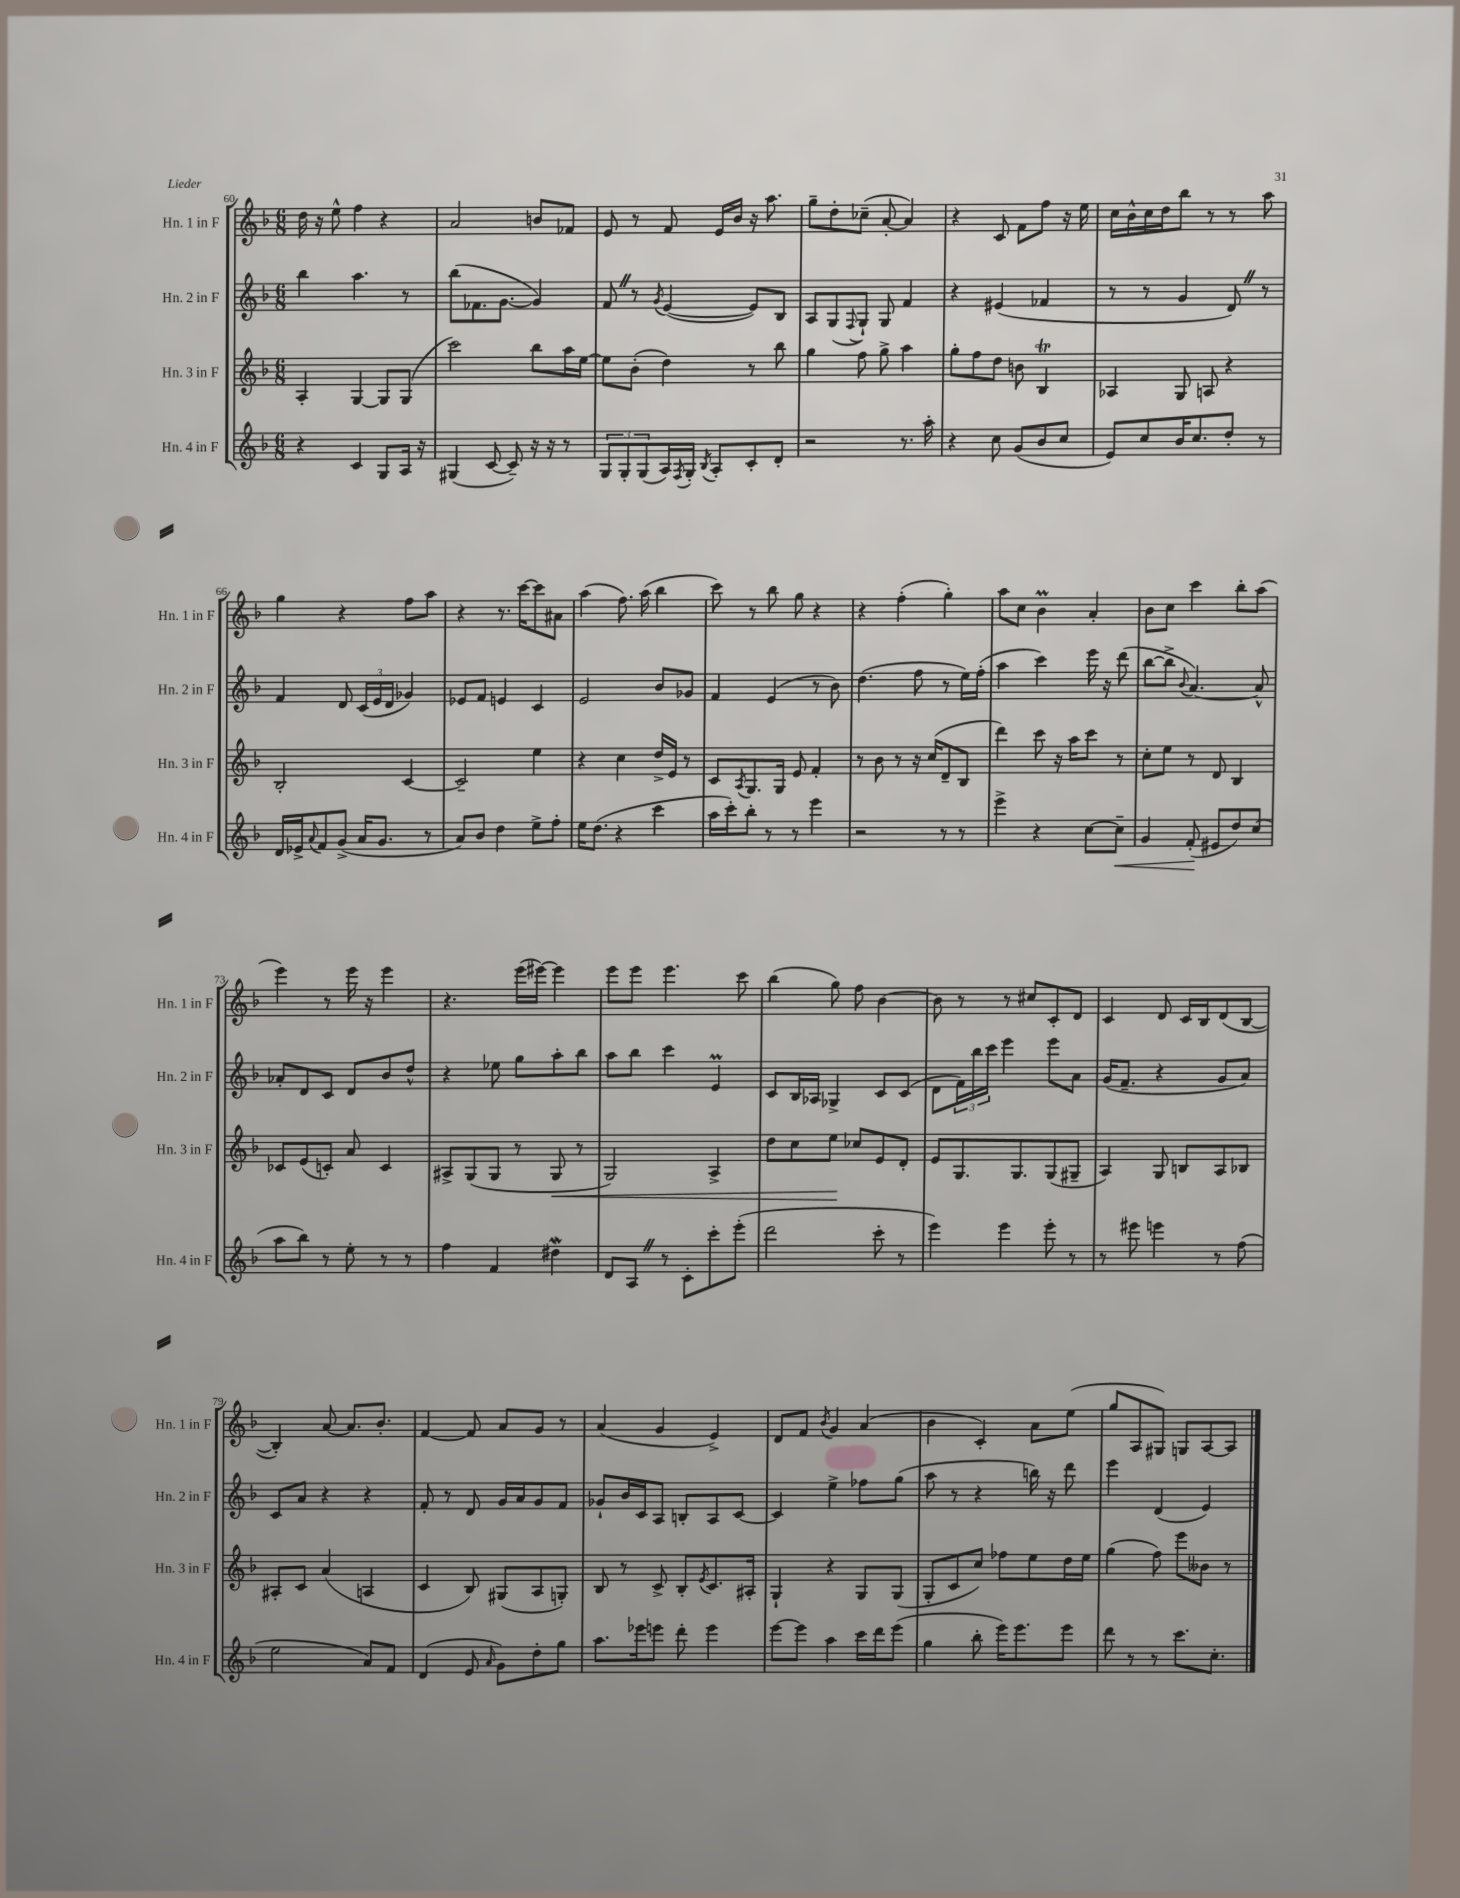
<<
\new StaffGroup <<
\new Staff = "s0" \with { instrumentName = "Hn. 1 in F" shortInstrumentName = "Hn. 1 in F" } {
    \clef treble \key f \major \numericTimeSignature \time 6/8
    d''16 r16 e''8-^ f''4 r4 |
    a'2 b'8 fes'8 |
    e'8 r8 f'8 e'16 bes'16 r16 a''8. |
    g''8-- d''8-. ces''8--( a'8~-. a'4) |
    r4 c'8 f'8 f''8 r16 e''16 |
    c''16 bes'16-^ c''16 d''16 bes''8 r8 r8 a''8 |
    g''4 r4 f''8 a''8 |
    r4 r8. c'''16~ c'''8 ais'8 |
    a''4( f''8.) a''16( bes''4 |
    c'''8) r8 bes''8 g''8 r4 |
    r4 f''4-.( g''4-.) |
    a''8 c''8 bes'4\prall a'4-. |
    bes'8 c''8 c'''4 bes''8-. a''8( |
    e'''4) r8 e'''16 r16 e'''4 |
    r4. e'''16( eis'''16~) eis'''4 |
    e'''8 e'''8 e'''4. c'''8 |
    bes''4( g''8) f''8 bes'4~ |
    bes'8 r8 r8 cis''8 c'8-. d'8 |
    c'4 d'8 c'16 bes16 d'8( bes8~ |
    bes4-.) a'8~ a'8. bes'8.-. |
    f'4~ f'8 a'8 g'8 r8 |
    a'4( g'4 e'4->) |
    d'8 f'8 \acciaccatura { bes'8 } g'4 a'4( |
    bes'4 c'4-.) a'8 e''8( |
    g''8 a8 gis8) g8 a8~ a8 \bar "|." |
}
\new Staff = "s1" \with { instrumentName = "Hn. 2 in F" shortInstrumentName = "Hn. 2 in F" } {
    \clef treble \key f \major \numericTimeSignature \time 6/8
    bes''4 a''4. r8 |
    bes''8( fes'8. g'8.~ g'4) |
    f'8 \once \override BreathingSign.text = \markup { \musicglyph "scripts.caesura.straight" } \breathe r8 \acciaccatura { g'8 } e'4~( e'8) bes8 |
    a8 g8( \appoggiatura { f8 } g8-!) g8 f'4 |
    r4 eis'4( fes'4 |
    r8 r8 g'4 d'8) \once \override BreathingSign.text = \markup { \musicglyph "scripts.caesura.straight" } \breathe r8 |
    f'4 d'8 \tuplet 3/2 { c'16( e'16 d'16 } ges'4) |
    ees'8 f'8 e'4 c'4 |
    e'2 bes'8 ges'8 |
    f'4 e'4( r8 bes'8) |
    d''4.( f''8 r8 e''16) f''16-.( |
    a''4 c'''4) e'''16 r16 d'''8( |
    bes''8~ bes''8-> \appoggiatura { bes'8 } a'4.~) a'8-^ |
    aes'8-. d'8 c'8 d'8 bes'8 d''8-^ |
    r4 ees''8 g''8 a''8-. bes''8 |
    a''8 bes''8 c'''4 e'4\prall |
    c'8 bes16 aes16 ges4-> c'8 c'8( |
    d'8 \tuplet 3/2 { f'16) bes''16 c'''16 } e'''4 e'''8 a'8 |
    g'16( f'8.-- r4 g'8 a'8) |
    c'8 a'8 r4 r4 |
    f'8-. r8 d'8 g'16 a'16 g'8 f'8 |
    ges'8-! bes'16 c'16 a8 b8-. a8 c'8~ |
    c'4 e''4-> fes''8 g''8( |
    a''8 r8 r4 b''16) r16 d'''8 |
    e'''4 d'4( e'4) \bar "|." |
}
\new Staff = "s2" \with { instrumentName = "Hn. 3 in F" shortInstrumentName = "Hn. 3 in F" } {
    \clef treble \key f \major \numericTimeSignature \time 6/8
    a4-. g4~ g8 g8( |
    c'''2) bes''8 a''16 e''16~ |
    e''8 bes'8-.( d''4) r8 bes''8 |
    g''4 f''8 g''8-> a''4 |
    g''8-. f''8 d''8 b'8 bes4\trill |
    aes4 g8 a8 r4 |
    bes2-. c'4~ |
    c'2-- e''4 |
    r4 c''4 d''16-> e'16 r8 |
    c'8 \acciaccatura { a8 } g8. g16 e'8 f'4-. |
    r8 bes'8 r8 r16 c''16( d'8-- bes8 |
    d'''4) c'''8 r16 a''16 c'''8 r8 |
    c''8-. e''8 r8 d'8 bes4 |
    ces'8 e'8( c'8-.) a'8 c'4 |
    ais8-> g8( g8 r8 g8\< r8 |
    g2) a4-> |
    d''8 c''8 e''8\! ces''8 e'8 d'8-. |
    e'8 g8. g8. g8( gis8-- |
    a4) g8 b8 a8 bes8 |
    ais8-. c'8 a'4( a4 |
    c'4 bes8) gis8( a8 g8-.) |
    bes8 r8 c'8-> bes8-. \acciaccatura { e'8 } c'8. ais16-. |
    g4-! r4 g8 g8( |
    g8-. c'8 c''8) fes''8 e''8 d''16 e''16 |
    g''4( f''8) e'''8 beses'8 r8 \bar "|." |
}
\new Staff = "s3" \with { instrumentName = "Hn. 4 in F" shortInstrumentName = "Hn. 4 in F" } {
    \clef treble \key f \major \numericTimeSignature \time 6/8
    r4 c'4 g8 a16 r16 |
    gis4( c'8~ c'8--) r16 r16 r8 |
    \tuplet 3/2 { g8 g8-. g8( } a16) \acciaccatura { f8 } g16-. \acciaccatura { bes8 } a8-. c'8-. d'8-. |
    r2 r8. a''16-. |
    r4 c''8 g'8( bes'8 c''8 |
    e'8) c''8 bes'16 c''8. d''8-. r8 |
    d'16 ees'16-> \appoggiatura { a'8 } f'8 g'8->( a'16 g'8. r8 |
    a'8) bes'8 d''4 e''8-> f''8-. |
    e''16 d''8.( r4 c'''4 |
    a''16 c'''16-.) bes''8-. r8 r8 e'''4 |
    r2 r8 r8 |
    e'''4-> r4 c''8~ c''8--\< |
    g'4 f'8-.\!( eis'8 d''8) c''8( |
    a''8 bes''8) r8 e''8-. r8 r8 |
    f''4 f'4 dis''4\mordent |
    d'8 a8 \once \override BreathingSign.text = \markup { \musicglyph "scripts.caesura.straight" } \breathe r8 c'8-. c'''8-. e'''8-.( |
    d'''2 c'''8-. r8 |
    e'''4) e'''4 e'''8-. r8 |
    r8 eis'''8 e'''4 r8 f''8( |
    e''2 a'8) f'8 |
    d'4( e'8 \grace { a'16 } g'8) d''8-. g''8 |
    a''8. ees'''16 e'''8 d'''8-. e'''4 |
    e'''8~ e'''8 a''4 c'''16 d'''16 e'''8( |
    g''4 bes''8-. e'''16) e'''8. e'''8 |
    d'''8 r8 r8 c'''8. c''8.-. \bar "|." |
}
>>
>>
\layout { \context { \Score currentBarNumber = #60 } }
